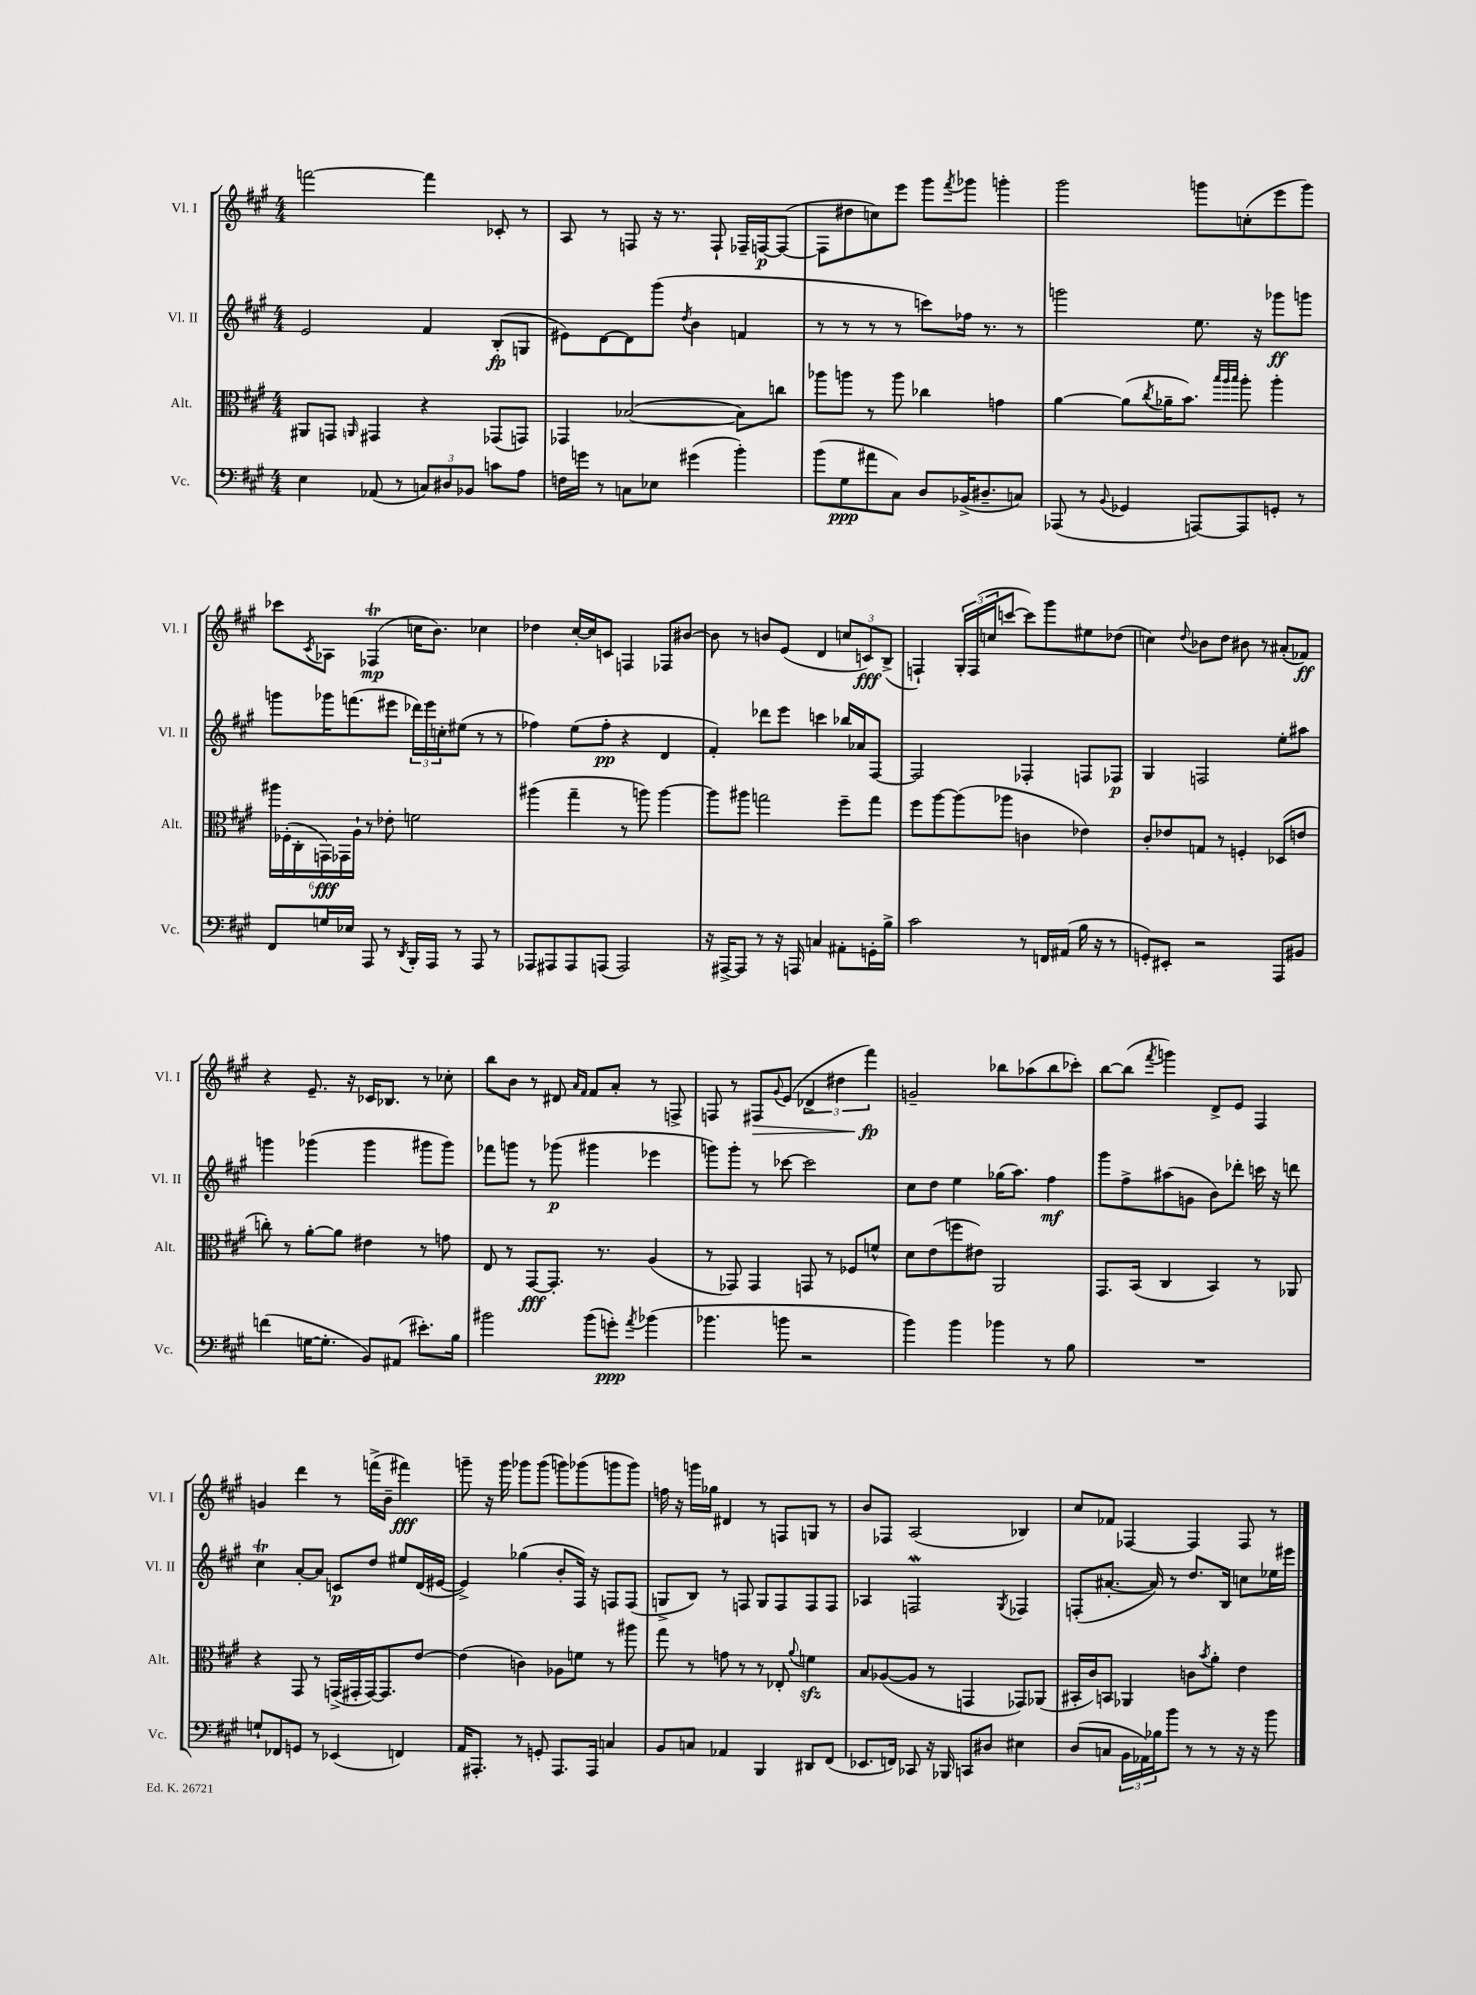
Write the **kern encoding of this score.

**kern	**kern	**kern	**kern
*staff4	*staff3	*staff2	*staff1
*clefF4	*clefC3	*clefG2	*clefG2
*k[f#c#g#]	*k[f#c#g#]	*k[f#c#g#]	*k[f#c#g#]
*M4/4	*M4/4	*M4/4	*M4/4
4E	8AA#	2e	[2fff
.	8GG	.	.
.	16qqAA	.	.
(8AA-	4GG#	.	.
8r	.	.	.
12C)	4r	4f#	4fff]
12D#	.	.	.
12BB-	.	.	.
8c	(8GG-	(8B'	8c-'
8A	8GG)	8G	8r
=	=	=	=
16F	4GG-	8e#)	8A
16g	.	.	.
8r	.	[8d	8r
8C	([2B-	8d]	8F
8E-	.	(8ggg#	16r
.	.	.	8.r
.	.	8qdd	.
(4g#	.	4b	.
.	.	.	8F`
4b')	8B-])	4f	16F-~
.	.	.	[16F
.	8cc	.	(8F_
=	=	=	=
(8b	8aa-	8r	8F]
8G#	8aa	8r	8dd#
8a#	8r	8r	8cc)
8C#)	8aa	8r	8eee
8D	4cc-	8ccc)	8ggg#
.	.	.	8qfff#
(16BB-^	.	16ff-	8ggg-
8.D#~	.	8.r	.
.	4g	.	4ggg'
8C)	.	8r	.
=	=	=	=
(8AAA-	[4a	2ggg	2ggg#
8r	.	.	.
8qqBB	.	.	.
4GG-	(8a]	.	.
.	8qcc#	.	.
.	16a-~	.	.
.	8.b)	.	.
[8AAA)	.	8.ee	8ggg
.	32qqbb	.	.
.	32qqaa	.	.
.	32qqbb	.	.
8AAA]	8aa'	.	(8cc'
.	.	16r	.
8GG'	4aa'	8ggg-	8eee
8r	.	8ggg	8ggg)
=	=	=	=
8FF#	24aa#	8ggg	8ccc-
.	(24F-'	.	.
.	24C#'	.	.
.	.	.	8qc#
16G	24GG)	16ggg-	8A-
.	24GG-	.	.
16E-	.	(8.fff	.
.	24A`	.	.
8AAA	8r	.	(4F-
8r	8e-'	8eee#	.
8qDD	.	.	.
16BBB'	2f	24ddd-)	16cc
.	.	24eee#	.
16AAA	.	.	8.b)
.	.	24cc'	.
8r	.	(8ee#	.
8AAA	.	8r	4cc-
8r	.	8r	.
=	=	=	=
8AAA-	(4aa#	4ff-)	4dd-
8AAA#	.	.	.
8AAA#	4gg#~	(8ee	[16cc#'
.	.	.	16cc#]
(8AAA	.	8ff-'	8c
2AAA)	8r	4r	4F
.	8aa)	.	.
.	[4aa	4d	8F-
.	.	.	[8b#
=	=	=	=
16r	8aa]	4f#')	8b#]
[16AAA#^	.	.	.
8AAA#]	8aa#	.	8r
8r	2gg	8ddd-	8b
16r	.	8eee	(8e
16AAA	.	.	.
4C	.	4ccc	4d
8AA#'	8ff#~	16bb-	12cc
.	.	16a-	.
.	.	.	12c)
16GG'	8gg	[8F#	.
.	.	.	(12B^
16B^	.	.	.
=	=	=	=
2c#	8ff#	2F#]	4F`)
.	[8aa	.	.
.	(8aa]	.	24G#'
.	.	.	(24F
.	.	.	24cc
.	8aa-	.	[8ccc
8r	4c	4F-'	8ccc])
16FF	.	.	8ggg#
(16AA#	.	.	.
16B	4e-)	8F	8ee#
16r	.	.	.
8r	.	8F-	(8dd-
=	=	=	=
8GG')	8c#'	4G#	4cc)
8EE#'	8e-	.	.
.	.	.	8qqdd
2r	8G	2F	8b-
.	8r	.	8dd
.	4F'	.	8b#
.	.	.	8r
8AAA	(8D-	8ee'	(8a#'
8BB#	8e	8aa#	8f-)
=	=	=	=
(4f	8cc')	4ggg	4r
.	8r	.	.
[16G	[8a'	(4ggg-	8.e~
8.G']	.	.	.
.	8a]	.	.
.	.	.	16r
8BB)	4e#	4ggg-	16c-
.	.	.	8.B-
(8AA#	.	.	.
8.e#')	8r	8ggg#	8r
.	8g	8ggg#)	8cc-'
16B	.	.	.
=	=	=	=
2b#	8E	8fff-	8bb
.	8r	8ggg	8b
.	[8GG#	8r	8r
.	8.GG#']	(8ggg-	8d#
.	.	.	16qqa
.	.	.	16qqf#
(8b#	.	4ggg#	8f#
.	8.r	.	.
8g')	.	.	8a'
8qa	.	.	.
(4b-	(4A	4eee-	8r
.	.	.	8F^
=	=	=	=
4.b-	8r	8ggg)	8F
.	8GG-)	8ggg'	8r
.	4GG-	8r	8F#
.	.	.	8qqg#
8b	.	[8ccc-	(8e
2r	8GG	2ccc-]	6d-^
.	8r	.	.
.	.	.	6dd#
.	8F-	.	.
.	.	.	6fff#)
.	8f^^	.	.
=	=	=	=
4b)	8d	8cc#	2g~
.	(8e	8dd	.
4b	8ff	4ee	.
.	8e#)	.	.
4b-	2AA	(16gg-	8bb-
.	.	8.aa)	.
.	.	.	(8aa-
8r	.	4ff#	8bb-
8B	.	.	8ccc-')
=	=	=	=
1r	8.GG#	8ggg#	[8bb
.	.	8ff#^	(8bb]
.	(16BB	.	.
.	.	.	8qfff#
.	4C#	(8aa#	4ggg)
.	.	8g	.
.	4BB)	8b)	8d^
.	.	8ddd-'	8e
.	8r	16ccc	4F#
.	.	16r	.
.	8AA-	8ddd	.
=	=	=	=
8G`	4r	4cc#	4g
8FF-	.	.	.
8GG	8GG#	[8a'	4ddd
8r	8r	8a]	.
(4EE-	(16GG^	8c	8r
.	16GG#'	.	.
.	[16GG#)	8dd	(16fff^
.	8.GG#]	.	16b~
4FF)	.	8ee#	4fff#)
.	[8e	(16d	.
.	.	[16e#	.
=	=	=	=
16AA	(4e]	4e#^])	8ggg~
8.AAA#'	.	.	.
.	.	.	16r
.	.	.	16ggg
8r	4c)	(4gg-	8ggg-
8GG'	.	.	(8ggg-
8.AAA#	8A-	8b'	8ggg)
.	8f	16F#)	(8ggg-
16AAA#	.	16r	.
4C	8r	8F	8ggg
.	8aa#	(8F	8ggg)
=	=	=	=
8BB	8gg#	8G^	16ff
.	.	.	16r
8C	8r	8B)	16ggg
.	.	.	16gg-
4AA-	8g	8r	4d#
.	8r	8F	.
4BBB	8r	8G	8r
.	8E-'	8F	8F
.	8qqa	.	.
8DD#	4f	8F	8G
(8FF#	.	8F	8r
=	=	=	=
8.EE-	8B	4A-	8b
.	([8A-	.	8F-
16FF)	.	.	.
8CC-	8A-]	2F	(2A
16r	8r	.	.
16BBB-	.	.	.
8CC	4GG	.	.
8D#	.	.	.
.	.	8qG#	.
4E#	8GG-)	4F-	4B-)
.	(8AA-	.	.
=	=	=	=
(8D	16BB#'	(8F'	8cc#
.	16c#)	.	.
8C	8BB	[8.a#'	8f-
24BB	4AA-	.	[4F-
24AA-)	.	.	.
.	.	16a#])	.
24B-	.	.	.
8b	.	8r	.
8r	8c	8.dd	4F-]
.	8qb	.	.
8r	8a'	.	.
.	.	16B	.
16r	4e	8cc	8F-
16r	.	.	.
8b	.	16ee-	8r
.	.	16eee#	.
==	==	==	==
*-	*-	*-	*-
